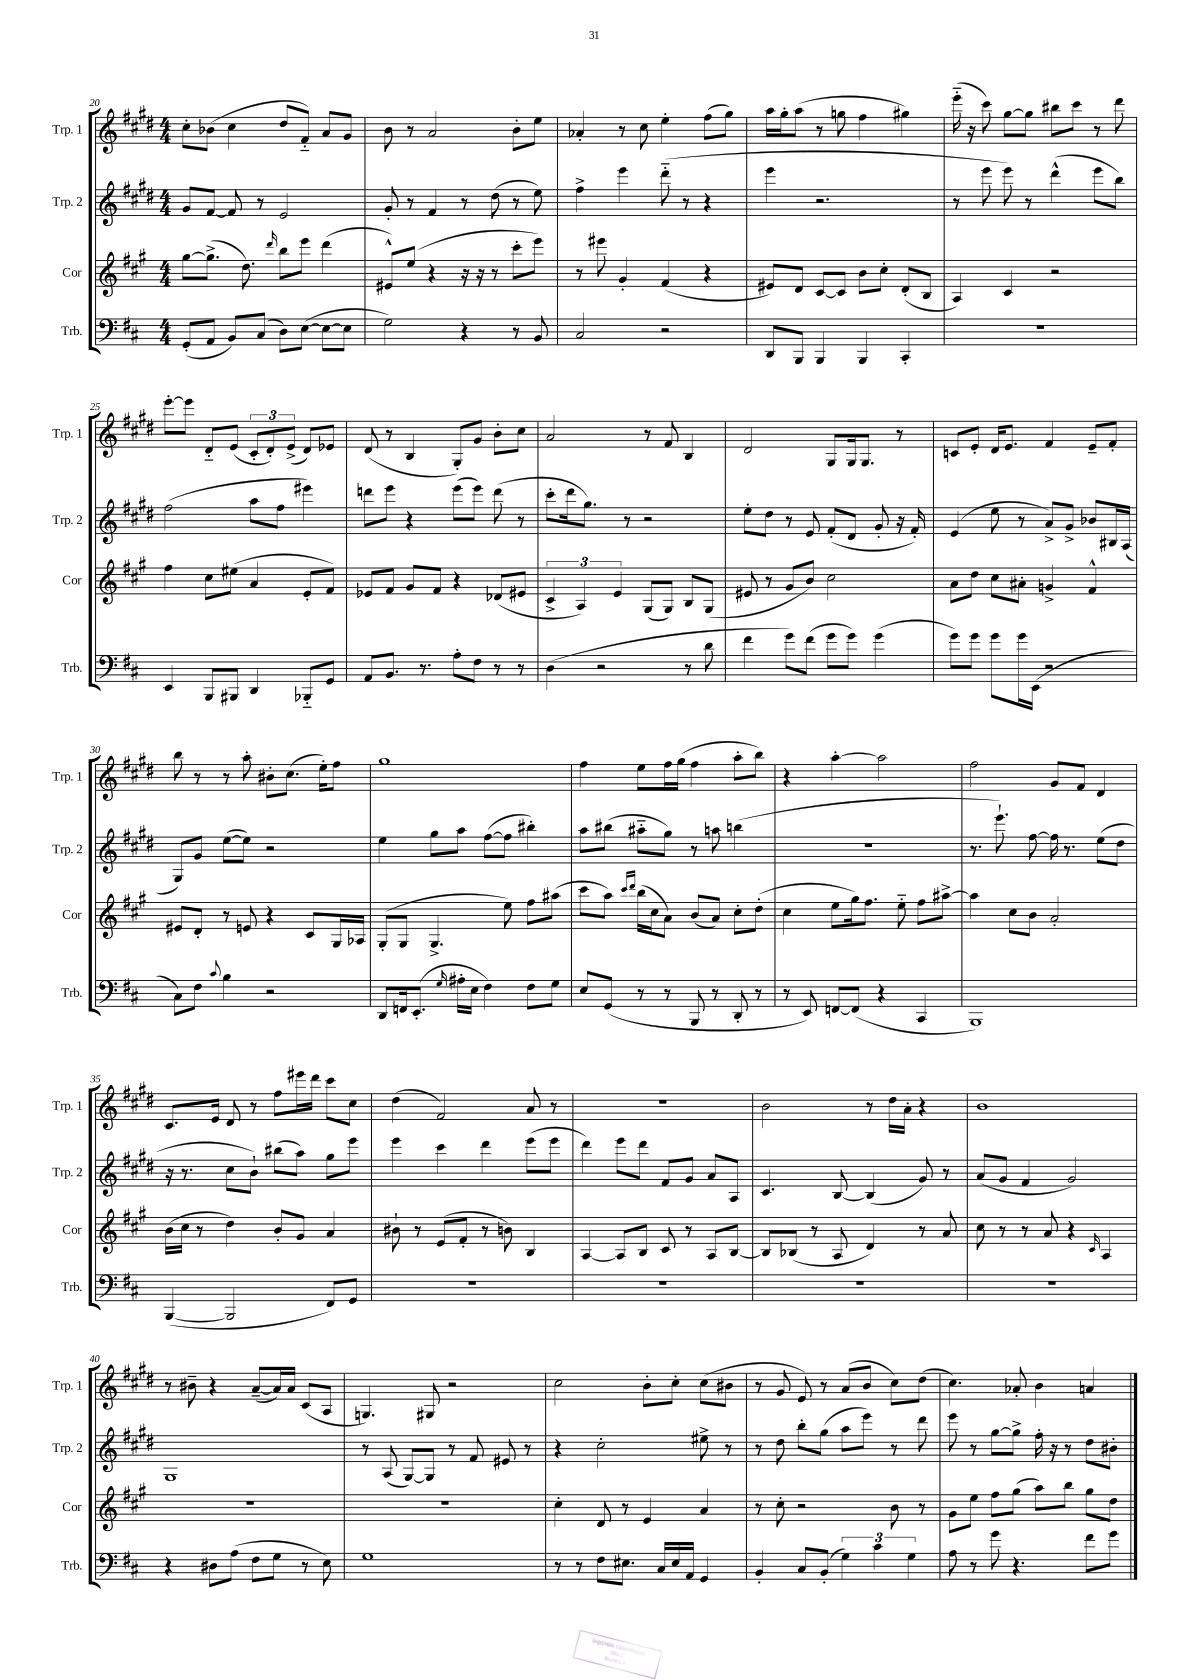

**kern	**kern	**kern	**kern
*part4	*part3	*part2	*part1
*staff4	*staff3	*staff2	*staff1
*I"Trb.	*I"Cor	*I"Trp. 2	*I"Trp. 1
*I'Trb.	*I'Cor	*I'Trp. 2	*I'Trp. 1
*clefF4	*clefG2	*clefG2	*clefG2
*k[f#c#]	*k[f#c#g#]	*k[f#c#g#d#]	*k[f#c#g#d#]
*M4/4	*M4/4	*M4/4	*M4/4
=20	=20	=20	=20
(8GG'/L	[8gg#\L	8g#/L	8cc#'\L
8AA/J	(8.gg#^\J]	[8f#/J	(8b-X\J
8BB/L)	.	8f#/]	4cc#\
.	8.dd\)	.	.
(8C#/J	.	8r	.
.	16qqddd/	.	.
8D\L)	8bb\L	2e/	8dd#/L
([8E\J	8eee\J	.	8f#/J)
8E\L_	(4ddd\	.	8a/L
8E\J]	.	.	8g#/J
=21	=21	=21	=21
2G\)	8e#X^^/L)	8g#'/	8b\
.	(8ee/J	8r	8r
.	4r	4f#/	2a/
4r	16r	8r	.
.	16r	.	.
.	8r	(8dd#\	.
8r	8ccc#'\L	8r	8b'\L
8BB/	8eee\J)	8ee\)	8ee\J
=22	=22	=22	=22
2C#/	8r	4ff#^\	4a-X'/
.	8eee#X\	.	.
.	4g#'/	4eee\	8r
.	.	.	8cc#\
2r	(4f#/	(8ddd#\	4ee'\
.	.	8r	.
.	4r	4r	(8ff#\L
.	.	.	8gg#\J)
=23	=23	=23	=23
8DD/L	8e#X/L)	4eee\	16aa\LL
.	.	.	16gg#'\J
8BBB/J	8d/J	.	(8aa\J
4BBB/	[8c#/L	2.r	8r
.	8c#/J]	.	8ggn\
4BBB/	8b\L	.	4ff#\
.	8cc#'\J	.	.
4CC#'/	(8d'/L	.	4gg#X\)
.	8B/J	.	.
=24	=24	=24	=24
1r	4A/)	8r	(16eee\
.	.	.	16r
.	.	8eee\	8ccc#\)
.	4c#/	8eee\)	[8gg#\L
.	.	8r	8gg#\J]
.	2r	(4ddd#^^\	8bb#X\L
.	.	.	8ccc#\J
.	.	8eee\L	8r
.	.	8bb\J)	8ddd#\
!!LO:LB:g=z
=25	=25	=25	=25
4EE/	4ff#\	(2ff#\	[8eee'\L
.	.	.	8eee\J]
8BBB/L	8cc#\L	.	8d#/L
8BBB#X/J	(8ee#X\J	.	(8e/J
4DD/	4a/	8aa\L	12c#'/L
.	.	.	12d#'/)
.	.	8ff#\J	.
.	.	.	(12e^/J
8BBB-X/L	8e'/L	4eee#X\)	8d#/L)
8GG/J	8f#/J)	.	8e-X/J
=26	=26	=26	=26
8AA/L	8e-X/L	8dddn\L	(8d#/
8.BB/J	8f#/J	8eee\J	8r
.	8g#/L	4r	4B/
8.r	.	.	.
.	8f#/J	.	.
8A'\L	4r	(8eee\L	8G#'/L)
8F#\J	.	8eee\J)	8g#/J
8r	(8d-X/L	(8ddd\	8b'\L
8r	8e#X/J	8r	8cc#\J
=27	=27	=27	=27
(4D\	6c#^/	8ccc#'\L	2a/
.	.	16ddd#\k	.
.	6A/)	.	.
.	.	8.gg#\J)	.
2r	.	.	.
.	6e/	.	.
.	.	8r	.
.	(8G#/L	2r	8r
.	8G#/J)	.	8f#/
8r	8B/L	.	4B/
8d\	(8G#/J	.	.
=28	=28	=28	=28
4f#\	8e#X/	8ee'\L	2d#/
.	8r	8dd#\J	.
8g\L)	8g#/L	8r	.
(8f#\J	8b/J)	8e/	.
8g\L	2cc#\	(8f#'/L	8G#/L
8g\J)	.	8d#/J	16G#/k
.	.	.	8.G#/J
(4g\	.	8g#'/	.
.	.	16r	8r
.	.	16f#'/)	.
=29	=29	=29	=29
8g\L)	8a\L	(4e/	8cn/L
8g\J	8dd\J	.	8e'/J
8g\L	8cc#\L	8ee\	16d#/KL
.	.	.	8.e/J
16g\L	8a#X'\J	8r	.
(16EE\JJ	.	.	.
2r	4gn^/	8a^/L)	4f#/
.	.	8g#^/J	.
.	4f#^^/	8b-X/L	8e~/L
.	.	16B#X/L	8f#'/J
.	.	(16A/JJ	.
!!LO:LB:g=z
=30	=30	=30	=30
8C#\L)	8e#X/L	8G#/L)	8bb\
8F#\J	8d'/J	8g#/J	8r
8qqc#/	.	.	.
4B\	8r	([8ee\L	8r
.	8en/	8ee\J])	8aa'\
2r	4r	2r	8b#X'\L
.	.	.	(8.cc#\J
.	8c#/L	.	.
.	.	.	16ee'\KL)
.	16G#/L	.	8ff#\J
.	16A-X/JJ	.	.
=31	=31	=31	=31
8DD/L	(8G#'/L	4ee\	1gg#
16FFn/k	8G#/J	.	.
(8.EE'/J	.	.	.
.	4.G#^/	8gg#\L	.
16qqG/	.	.	.
16A#X'\LL	.	8aa\J	.
16E\JJ	.	.	.
4F#\)	.	([8ff#\L	.
.	8ee\)	8ff#\J]	.
8F#\L	8ff#\L	4bb#X'\)	.
8G\J	(8aa#X\J	.	.
=32	=32	=32	=32
8E/L	8ccc#\L	8aa\L	4ff#\
(8GG/J	8aa\J)	(8bb#X\J	.
.	16qqccc#/LL	.	.
.	16qqddd/JJ	.	.
8r	(16bb\LL	8aa#X\L	8ee\L
.	16cc#\J	.	.
8r	8a\J)	8gg#\J)	16ff#\L
.	.	.	(16gg#\JJ
8BBB/	(8b/L	8r	4ff#\
8r	8a/J)	8aan\	.
8DD'/	8cc#'\L	(4bbn\	8aa'\L
8r	(8dd'\J	.	8bb\J)
=33	=33	=33	=33
8r	4cc#\	1r	4r
8EE/)	.	.	.
[8FFn/L	8ee\L	.	[4aa'\
(8FF/J]	16gg#\k)	.	.
.	8.ff#\J	.	.
4r	.	.	2aa\]
.	8ee\	.	.
4CC#/	8ff#\L	.	.
.	[8aa#X^\J	.	.
=34	=34	=34	=34
1BBB)	4aa#\]	8.r	2ff#\
.	.	8.eee`\)	.
.	8cc#\L	.	.
.	8b\J	[8ff#\	.
.	2a'/	16ff#\]	8g#/L
.	.	8.r	.
.	.	.	8f#/J
.	.	(8ee\L	4d#/
.	.	8dd#\J	.
!!LO:LB:g=z
=35	=35	=35	=35
([4BBB/	(16b\LL	16r	8.c#/L
.	16cc#\JJ	8.r	.
.	8r	.	.
.	.	.	16e/Jk
2BBB/]	4dd\)	8cc#\L	8d#/
.	.	8b`\J)	8r
.	8b'/L	(8bb#X\L	8ff#\L
.	8g#/J	8aa\J)	16eee#X\L
.	.	.	16ddd#\JJ
8FF#/L)	4a/	8gg#\L	8ccc#\L
8GG/J	.	8eee\J	8cc#\J
=36	=36	=36	=36
1r	8b#X`\	4eee\	(4dd#\
.	8r	.	.
.	(8e/L	4ccc#\	2f#/)
.	8f#'/J	.	.
.	8r	4ddd#\	.
.	8bn\)	.	.
.	4B/	(8eee\L	8a/
.	.	8eee\J	8r
=37	=37	=37	=37
1r	[4A/	4ddd#\)	1r
.	8A/L]	8eee\L	.
.	8B/J	8ddd#\J	.
.	8c#/	8f#/L	.
.	8r	8g#/J	.
.	8A/L	8a/L	.
.	[8B/J	8A/J	.
=38	=38	=38	=38
1r	8B/L]	4.c#/	2b\
.	(8B-X/J	.	.
.	8r	.	.
.	8A/	[8B/	.
.	4d/)	(4B/]	8r
.	.	.	16dd#\LL
.	.	.	16a'\JJ
.	8r	8g#/)	4r
.	8a/	8r	.
=39	=39	=39	=39
1r	8cc#\	(8a/L	1b
.	8r	8g#/J	.
.	8r	4f#/	.
.	8a/	.	.
.	4r	2g#/)	.
.	16qqc#/	.	.
.	4A/	.	.
!!LO:LB:g=z
=40	=40	=40	=40
4r	1r	1G#	8r
.	.	.	8b#X~\
8D#X\L	.	.	4r
(8A\J	.	.	.
8F#\L	.	.	([8a~/L
8G\J	.	.	16a/L])
.	.	.	16a/JJ
8r	.	.	(8c#/L
8E\)	.	.	8A/J
=41	=41	=41	=41
1G	1r	8r	4.Gn/)
.	.	(8A/	.
.	.	[8G#/L)	.
.	.	8G#/J]	8G#X/
.	.	8r	2r
.	.	8f#/	.
.	.	8e#X/	.
.	.	8r	.
=42	=42	=42	=42
8r	4cc#'\	4r	2cc#\
8r	.	.	.
8F#\L	8d/	2cc#'\	.
8.E#X\J	8r	.	.
.	4e/	.	8b'\L
16C#/LL	.	.	.
16E#/	.	.	8cc#'\J
16AA/JJ	.	.	.
4GG/	4a/	8ee#X^\	(8cc#\L
.	.	8r	8b#X\J
=43	=43	=43	=43
4BB'/	8r	8r	8r
.	8cc#'\	8dd#\	8g#/
8C#/L	2r	8bb'\L	8e/)
(8BB'/J	.	(8gg#\J	8r
6G\)	.	8aa\L	(8a/L
.	.	8eee\J)	8b/J
6c#\	.	.	.
.	8b\	8r	8cc#\L)
6G\	.	.	.
.	8r	8ddd#\	(8dd#\J
=44	=44	=44	=44
8A\	8g#\L	8eee\	4.cc#\)
8r	8ee\J	8r	.
8g\	8ff#\L	[8gg#\L	.
4.r	(8gg#\J	8gg#^\J]	8a-X'/
.	8aa\L)	16ff#'\	4b\
.	.	16r	.
.	8bb\J	8r	.
8f#\L	8gg#\L	8dd#\L	4an/
8g\J	8dd\J	8b#X'\J	.
==	==	==	==
*-	*-	*-	*-
